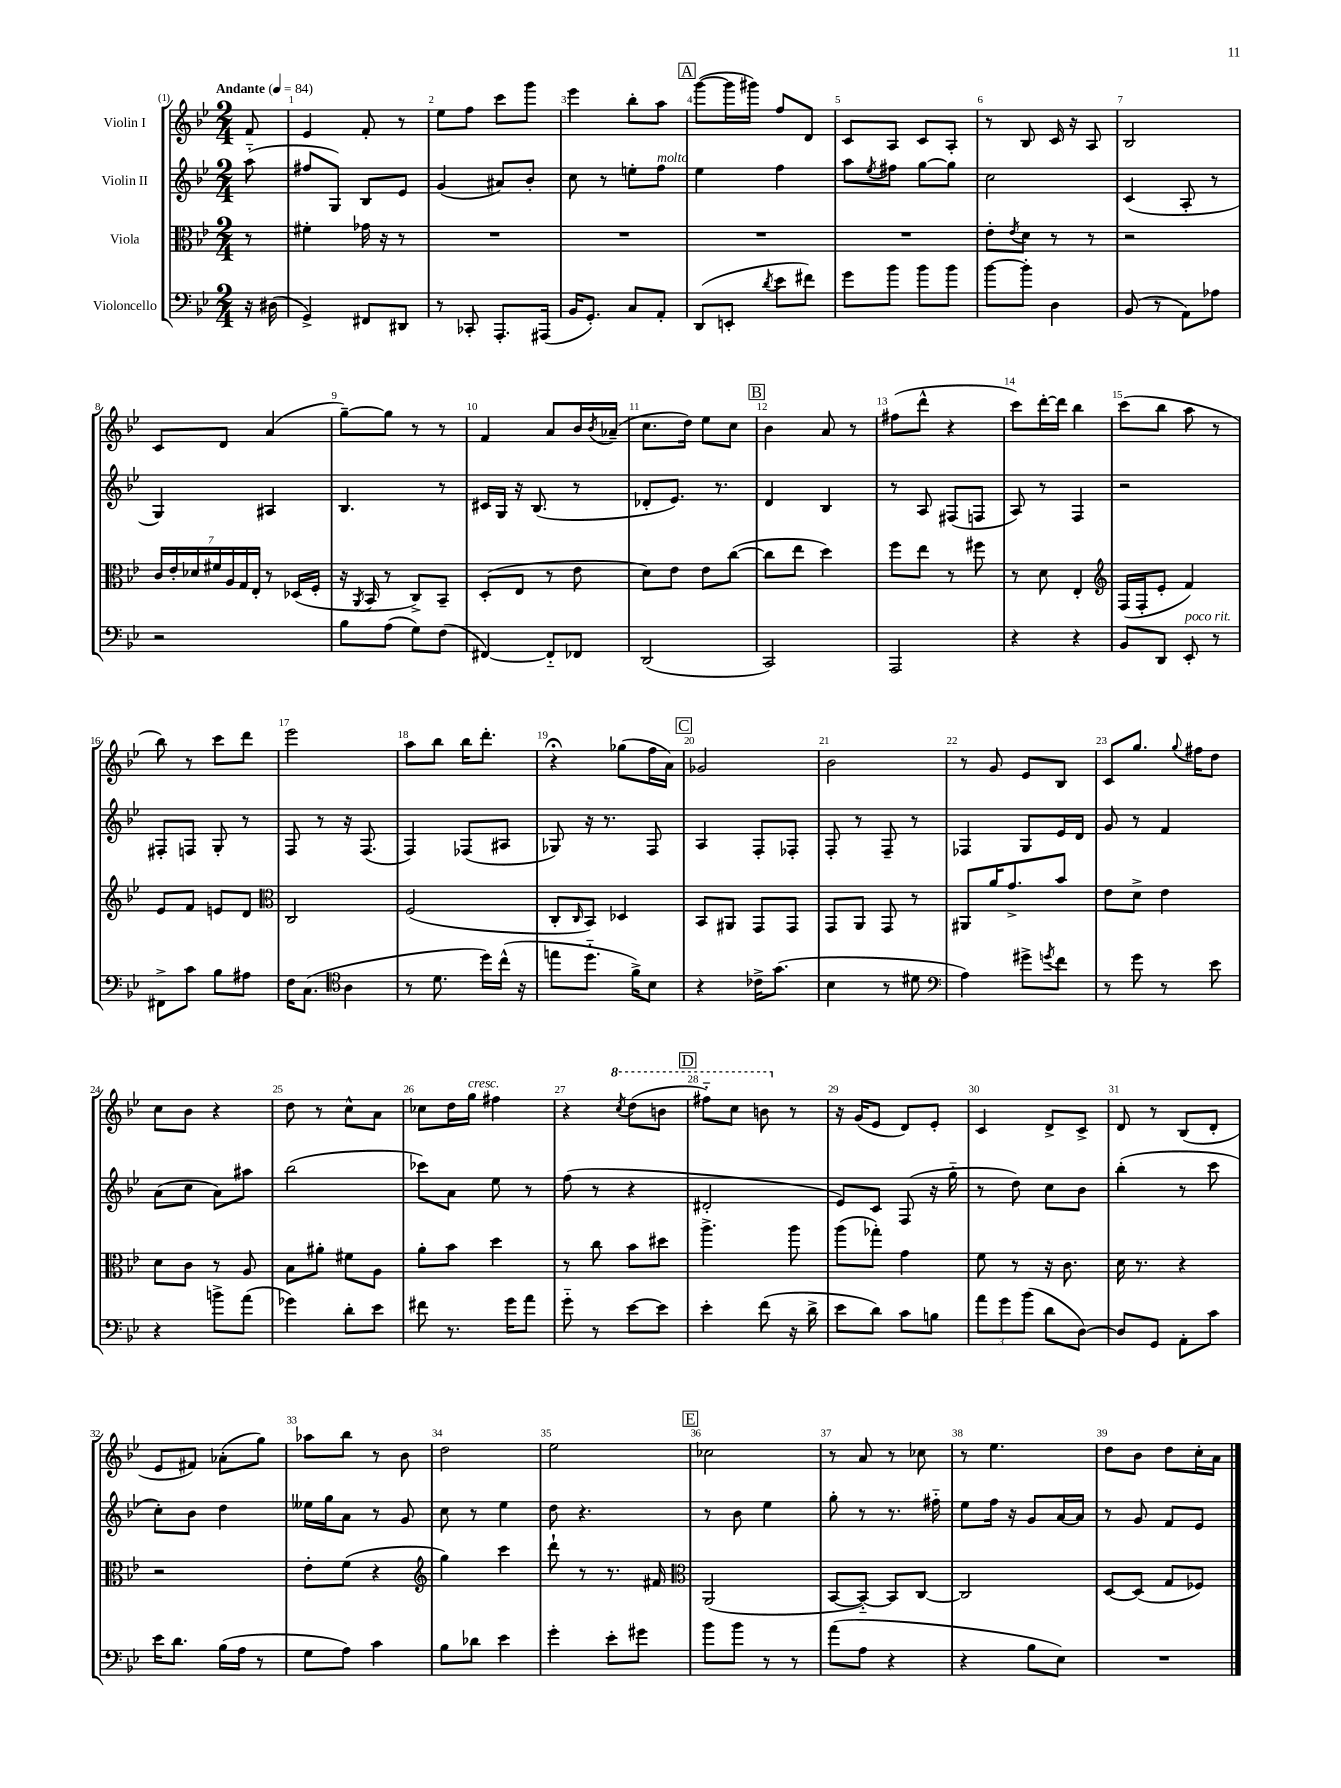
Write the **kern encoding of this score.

**kern	**kern	**kern	**kern
*staff4	*staff3	*staff2	*staff1
*clefF4	*clefC3	*clefG2	*clefG2
*k[b-e-]	*k[b-e-]	*k[b-e-]	*k[b-e-]
*M2/4	*M2/4	*M2/4	*M2/4
*MM84	*MM84	*MM84	*MM84
16r	8r	(8aa'~	8f
(16D#	.	.	.
=	=	=	=
4GG^)	4f#'	8ff#	4e-
.	.	8G)	.
8FF#	16g-	8B-	8f'
.	16r	.	.
8DD#	8r	8e-	8r
=	=	=	=
8r	2r	(4g	8ee-
8CC-'	.	.	8ff
8.AAA'	.	8a#)	8ccc
.	.	8b-'	8ggg
(16AAA#	.	.	.
=	=	=	=
16BB-	2r	8cc	4eee-
8.GG')	.	.	.
.	.	8r	.
8C	.	8ee'	8bb-'
8AA'	.	8ff	8aa
=	=	=	=
(8DD	2r	4ee-	([8ggg
8EE'	.	.	16ggg]
.	.	.	16ggg#)
8qd	.	.	.
8e-	.	4ff	8ff
8f#)	.	.	8d
=	=	=	=
8g	2r	8aa	8c
.	.	8qee-	.
8b-	.	8ff#	8A
8b-	.	[8gg	8c
8b-	.	8gg]	8A'
=	=	=	=
[8b-	8e-'	2cc	8r
.	8qe-	.	.
8b-']	8d	.	8B-
4D	8r	.	16c
.	.	.	16r
.	8r	.	8A
=	=	=	=
(8BB-	2r	(4c	2B-
8r	.	.	.
8AA)	.	8A'	.
8A-	.	8r	.
=	=	=	=
2r	28c	4G)	8c
.	28e-'	.	.
.	28d-	.	.
.	28f#	.	.
.	.	.	8d
.	28A	.	.
.	28G	.	.
.	28E-'	.	.
.	8r	4A#	(4a
.	(16D-	.	.
.	16F'	.	.
=	=	=	=
8B-	16r	4.B-	[8gg~)
.	8qAA	.	.
.	16BB-	.	.
(8A	8r	.	8gg]
8G)	8C^)	.	8r
(8F	8BB-~	8r	8r
=	=	=	=
[4FF#)	(8D'	16c#	4f
.	.	16G	.
.	8E-	16r	.
.	.	(8.B-	.
8FF#'~]	8r	.	8a
8FF-	8e-	8r	16b-
.	.	.	8qb-
.	.	.	(16a-~
=	=	=	=
(2DD	8d)	8d-'	8.cc
.	8e-	8.e-)	.
.	.	.	16dd)
.	8e-	.	8ee-
.	.	8.r	.
.	([8cc	.	8cc
=	=	=	=
2CC)	8cc]	4d	4b-
.	8ee-	.	.
.	4dd)	4B-	8a
.	.	.	8r
=	=	=	=
2AAA	8ff	8r	(8ff#
.	8ee-	8A	8ddd^^
.	8r	(8F#	4r
.	8ff#	8F	.
=	=	=	=
4r	8r	8A)	8ccc)
.	8d	8r	[16ddd'
.	.	.	16ddd]
4r	4E-'	4F	4bb-
=	=	=	=
*	*clefG2	*	*
8BB-	(16F	2r	(8ccc
.	16F'	.	.
8DD	8e-'	.	8bb-
8EE-'	4f)	.	8aa
8r	.	.	8r
=	=	=	=
8FF#^	8e-	8F#'	8bb-)
8c	8f	8F	8r
8B-	8e	8G'	8ccc
8A#	8d	8r	8ddd
=	=	=	=
*	*clefC3	*	*
16F	2C	8F	2eee-
(8.C	.	.	.
.	.	8r	.
*clefC4	*	*	*
4A	.	16r	.
.	.	(8.F	.
=	=	=	=
8r	(2F	4F)	8aa
8.d	.	.	8bb-
.	.	(8F-	16bb-
16dd)	.	.	8.ddd'
(16cc^^	.	8A#	.
16r	.	.	.
=	=	=	=
8ee	8C'	8G-)	4r;
.	16qqC	.	.
8.dd'~	8BB-)	16r	.
.	.	8.r	.
.	4D-	.	(8gg-
16f^)	.	.	.
8B-	.	8F	16ff
.	.	.	16a)
=	=	=	=
4r	8BB-	4A	2g-
.	8AA#	.	.
16c-^	8GG	8F'	.
(8.g	.	.	.
.	8GG	8F-'	.
=	=	=	=
4B-	8GG	8F'	2b-
.	8AA	8r	.
8r	8GG	8F~	.
8d#	8r	8r	.
=	=	=	=
*clefF4	*	*	*
4A)	8AA#	4F-	8r
.	16a	.	8g
.	8.g^	.	.
8g#^	.	8G	8e-
8qg	.	.	.
8f	8b-	16e-	8B-
.	.	16d	.
=	=	=	=
8r	8e-	8g	8c
8g	8d^	8r	8.gg
8r	4e-	4f	.
.	.	.	8qqgg
.	.	.	16ff#
8e-	.	.	8dd
=	=	=	=
4r	8d	(8a	8cc
.	8c	8cc	8b-
8b^	8r	8a)	4r
(8a	8A	8aa#	.
=	=	=	=
4g-)	8B-	(2bb-	8dd
.	8a#'	.	8r
8d'	8f#	.	8cc^^
8e-	8A	.	8a
=	=	=	=
8f#	8a'	8ccc-)	8cc-
8.r	8b-	8a	16dd
.	.	.	16gg
.	4dd	8ee-	4ff#
16g	.	.	.
8a	.	8r	.
=	=	=	=
8g'~	8r	(8ff	4r
8r	8cc	8r	.
.	.	.	8qccc
[8e-	8b-	4r	(8ddd
8e-]	8dd#	.	8bb
=	=	=	=
4e-'	4.aa^	2d#'	8fff#'~)
.	.	.	8ccc
(8f	.	.	8bb
16r	8aa	.	8r
16d^	.	.	.
=	=	=	=
8e-	(8aa	8e-)	16r
.	.	.	(16g
8d)	8gg-')	8c	8e-
8c	4g	(8F	8d)
8B	.	16r	8e-'
.	.	16gg'~	.
=	=	=	=
12a	8f	8r	4c
12g	.	.	.
.	8r	8dd)	.
(12b-	.	.	.
8d	16r	8cc	8d^
.	8.c	.	.
[8D)	.	8b-	8c^
=	=	=	=
8D]	16d	(4bb-'	8d
.	8.r	.	.
8GG	.	.	8r
8AA'	4r	8r	(8B-
8c	.	8ccc	8d'
=	=	=	=
16e-	2r	8cc')	8e-
8.d	.	.	.
.	.	8b-	8f#)
(16B-	.	4dd	(8a-'
16A	.	.	.
8r	.	.	8gg)
=	=	=	=
8G	8e-'	16ee--	8aa-
.	.	16gg	.
8A)	(8f	8a	8bb-
4c	4r	8r	8r
.	.	8g	8b-
=	=	=	=
*	*clefG2	*	*
8B-	4gg)	8cc	2dd
8d-	.	8r	.
4e-	4ccc	4ee-	.
=	=	=	=
4g'	8ddd`	8dd	2ee-
.	8r	4.r	.
8e-'	8.r	.	.
8g#	.	.	.
.	16f#	.	.
=	=	=	=
*	*clefC3	*	*
8b-	(2AA	8r	2cc-
8b-	.	8b-	.
8r	.	4ee-	.
8r	.	.	.
=	=	=	=
(8a	[8BB-	8gg'	8r
8A	8BB-'~_)	8r	8a
4r	8BB-]	8.r	8r
.	[8C	.	8cc-
.	.	16ff#'~	.
=	=	=	=
4r	2C]	8ee-	8r
.	.	16ff	4.ee-
.	.	16r	.
8B-	.	8g	.
8E-)	.	[16a	.
.	.	16a]	.
=	=	=	=
2r	[8D	8r	8dd
.	(8D]	8g	8b-
.	8G	8f	8dd
.	8F-)	8e-	16cc'
.	.	.	16a
==	==	==	==
*-	*-	*-	*-
